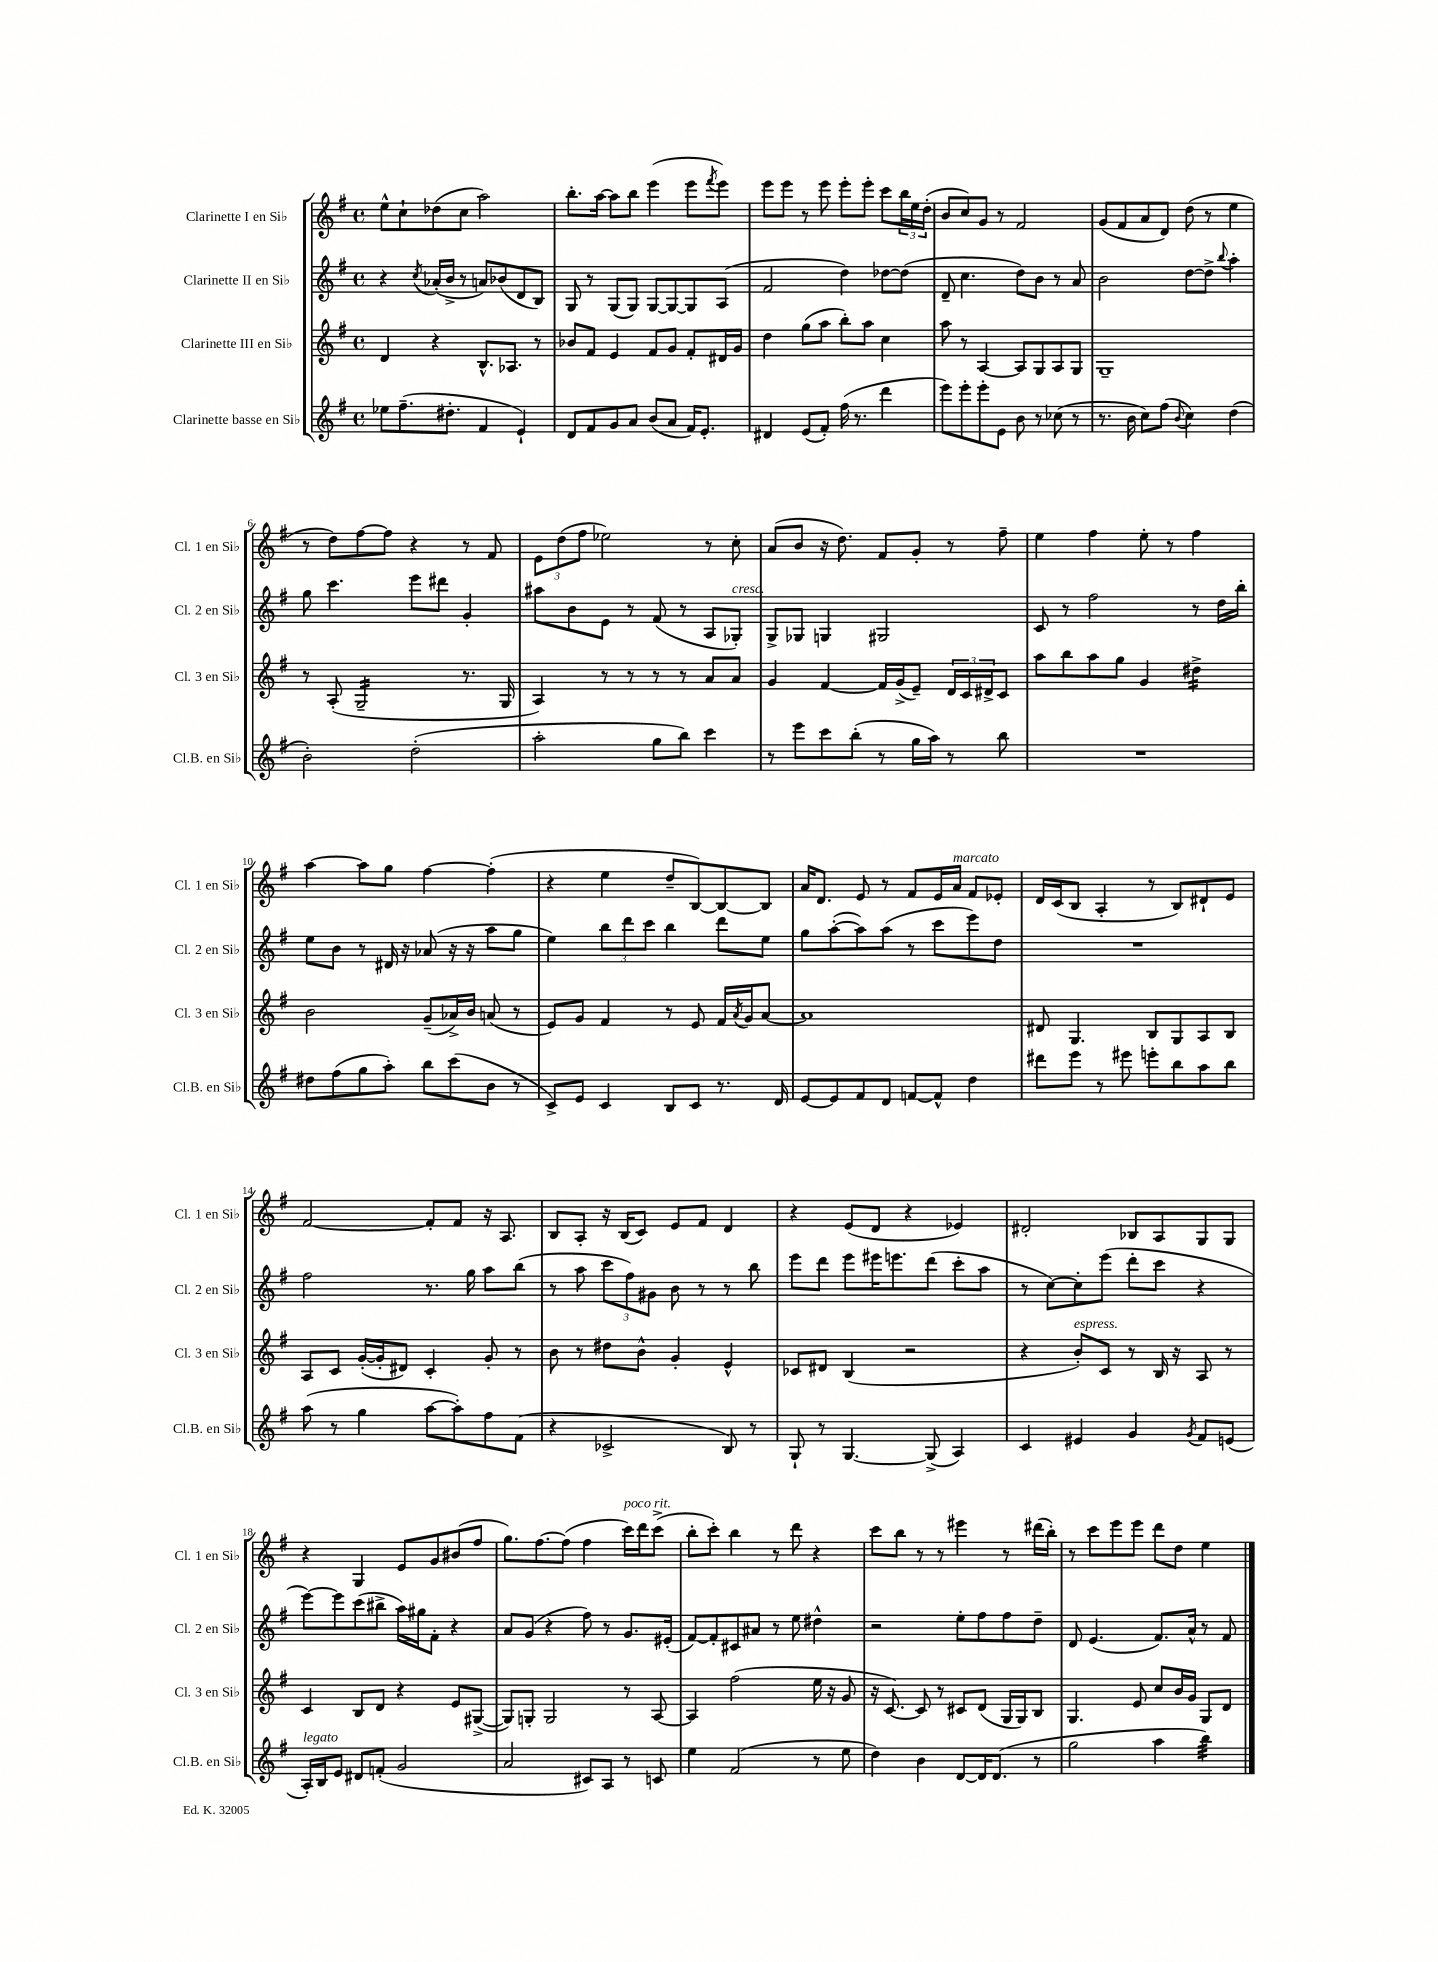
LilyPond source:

<<
\new StaffGroup <<
\new Staff = "s0" \with { instrumentName = "Clarinette I en Sib" shortInstrumentName = "Cl. 1 en Sib" } {
    \clef treble \key g \major \defaultTimeSignature \time 4/4
    e''8-^ c''8-! des''8( c''8 a''2) |
    b''8.-. a''16~ a''8 b''8 e'''4( e'''8 \acciaccatura { fis'''8 } e'''8) |
    e'''8 e'''8 r8 e'''8 e'''8-. e'''8-. c'''8 \tuplet 3/2 { b''16 e''16 d''16-.( } |
    b'8 c''8) g'8 r8 fis'2 |
    g'8( fis'8 a'8 d'8) d''8( r8 e''4 |
    r8 d''8) fis''8~ fis''8 r4 r8 fis'8 |
    \tuplet 3/2 { e'8 d''8( fis''8 } ees''2) r8 c''8-. |
    a'8( b'8 r16 d''8.) fis'8 g'8-. r8 fis''8-- |
    e''4 fis''4 e''8-. r8 fis''4 |
    a''4~ a''8 g''8 fis''4~ fis''4-.( |
    r4 e''4 d''8-- b8~) b8~ b8 |
    a'16 d'8. e'8 r8 fis'8 e'16 a'16^\markup { \italic "marcato" } fis'8 ees'8-. |
    d'16 c'16( b8 a4-. r8 b8) dis'8-! e'8 |
    fis'2~ fis'8-. fis'8 r16 a8. |
    b8 a8-. r16 b16( c'8) e'8 fis'8 d'4 |
    r4 e'8( d'8 r4 ees'4) |
    dis'2-. bes8 a8 g8 g8 |
    r4 g4 e'8 g'8 bis'8( fis''8 |
    g''8.) fis''8.~ fis''8( fis''4 c'''16^\markup { \italic "poco rit." }) d'''16 c'''8->( |
    b''8-. c'''8-.) b''4 r8 d'''8 r4 |
    c'''8 b''8 r8 r8 eis'''4 r8 dis'''16( b''16-.) |
    r8 c'''8 e'''8 e'''8 d'''8 d''8 e''4 \bar "|." |
}
\new Staff = "s1" \with { instrumentName = "Clarinette II en Sib" shortInstrumentName = "Cl. 2 en Sib" } {
    \clef treble \key g \major \defaultTimeSignature \time 4/4
    r4 \acciaccatura { c''8 } aes'16-.( b'16-> r8 a'8) bes'8( d'8 b8) |
    g8 r8 g8( g8) g8~ g8~ g8 a8( |
    fis'2 d''4) des''8~ des''8( |
    d'8-- c''4. d''8) b'8 r8 a'8 |
    b'2 d''8~ d''8-> \appoggiatura { b''8 } a''4-. |
    g''8 c'''4. e'''8 dis'''8 g'4-. |
    ais''8 b'8 e'8 r8 fis'8( r8 a8 ges8-.^\markup { \italic "cresc." }) |
    g8-> ges8 g4 gis2 |
    c'8 r8 fis''2 r8 d''16 b''16-. |
    e''8 b'8 r8 dis'16 r16 aes'8( r16 r16 a''8 g''8 |
    e''4) \tuplet 3/2 { b''8 d'''8 c'''8 } b''4 d'''8 e''8 |
    g''8 a''8~-.( a''8) a''8( r8 c'''8 e'''8) d''8 |
    R1 |
    fis''2 r8. g''16 a''8 b''8( |
    r8 a''8 \tuplet 3/2 { c'''8 fis''8) gis'8 } b'8 r8 r8 b''8 |
    e'''8 d'''8 e'''8 eis'''16 e'''8. d'''8( c'''8-. a''8 |
    r8 c''8~) c''8-. e'''8( d'''8-. c'''8 r4 |
    e'''8~) e'''8 c'''8( bis''8-> a''16) gis''16 fis'8-. r4 |
    a'8 g'8( r4 fis''8) r8 g'8. eis'16-.( |
    fis'8~) fis'8-. cis'8 ais'8 r8 e''8 dis''4-^ |
    r2 e''8-. fis''8 fis''8 d''8-- |
    d'8 e'4.( fis'8.) a'16-^ r8 fis'8 \bar "|." |
}
\new Staff = "s2" \with { instrumentName = "Clarinette III en Sib" shortInstrumentName = "Cl. 3 en Sib" } {
    \clef treble \key g \major \defaultTimeSignature \time 4/4
    d'4 r4 b8.-^ aes8. r8 |
    bes'8 fis'8 e'4 fis'8 g'8 fis'8-. dis'16 g'16 |
    d''4 g''8( a''8 b''8-.) a''8 c''4 |
    a''8 r8 a4~ a8 g8 a8 g8 |
    g1-- |
    r8 a8-.( g2:16-- r8. g16 |
    a4) r8 r8 r8 r8 a'8 a'8 |
    g'4 fis'4~ fis'16 g'16->( e'8--) \tuplet 3/2 { d'16 c'16 dis'16-> } c'8 |
    a''8 b''8 a''8 g''8 g'4 dis''4:16-> |
    b'2 g'8--( aes'16->) b'16 a'8( r8 |
    e'8) g'8 fis'4 r8 e'8 fis'16 \acciaccatura { a'8 } g'16 a'8~ |
    a'1 |
    dis'8 g4. b8 g8 a8 b8 |
    a8 c'8 g'16~-.( g'16-. dis'8) c'4-. g'8-. r8 |
    b'8 r8 dis''8 b'8-^ g'4-. e'4-^ |
    ces'8 dis'8 b4( r2 |
    r4 b'8-.^\markup { \italic "espress." }) c'8 r8 b16 r16 a8 r8 |
    c'4 b8 d'8 r4 e'8 gis8~->( |
    gis8) g8-. g2 r8 a8~ |
    a4 fis''2( e''16 r16 g'8 |
    r16 c'8.~) c'8 r8 cis'8 d'8( g16 g16) b8 |
    g4. e'8 c''8 b'16 g'16 g8 d'8 \bar "|." |
}
\new Staff = "s3" \with { instrumentName = "Clarinette basse en Sib" shortInstrumentName = "Cl.B. en Sib" } {
    \clef treble \key g \major \defaultTimeSignature \time 4/4
    ees''8 fis''8.--( dis''8.-. fis'4 e'4-!) |
    d'8 fis'8 g'8 a'8 b'8( a'8 fis'16) e'8.-. |
    dis'4 e'8( fis'8-.) fis''16( r8. d'''4 |
    e'''8) e'''8-. e'''8-. e'8 b'8 r8 ces''8( r8 |
    r8. b'16 c''8) fis''8( \appoggiatura { b'8 } c''4) d''4( |
    b'2-.) d''2-.( |
    a''2-. g''8 b''8) c'''4 |
    r8 e'''8 c'''8 b''8-.( r8 g''16 a''16) r8 b''8 |
    R1 |
    dis''8 fis''8( g''8 a''8-.) b''8 c'''8( b'8 r8 |
    c'8->) e'8 c'4 b8 c'8 r8. d'16 |
    e'8~ e'8 fis'8 d'8 f'8~ f'8-^ d''4 |
    dis'''8 e'''8 r8 eis'''8 e'''8-. b''8 a''8 b''8 |
    a''8( r8 g''4 a''8~ a''8-.) fis''8 fis'8( |
    r4 ces'2-> b8) r8 |
    g8-! r8 g4.~ g8->( a4) |
    c'4 eis'4 g'4 \acciaccatura { g'8 } fis'8 e'8( |
    a16-.^\markup { \italic "legato" }) b16 e'8 dis'8 f'8-.( g'2 |
    a'2 cis'8) a8 r8 c'8 |
    e''4 fis'2( r8 e''8 |
    d''4) b'4 d'8~ d'16 d'8.( r8 |
    g''2 a''4 b''4:32) \bar "|." |
}
>>
>>
